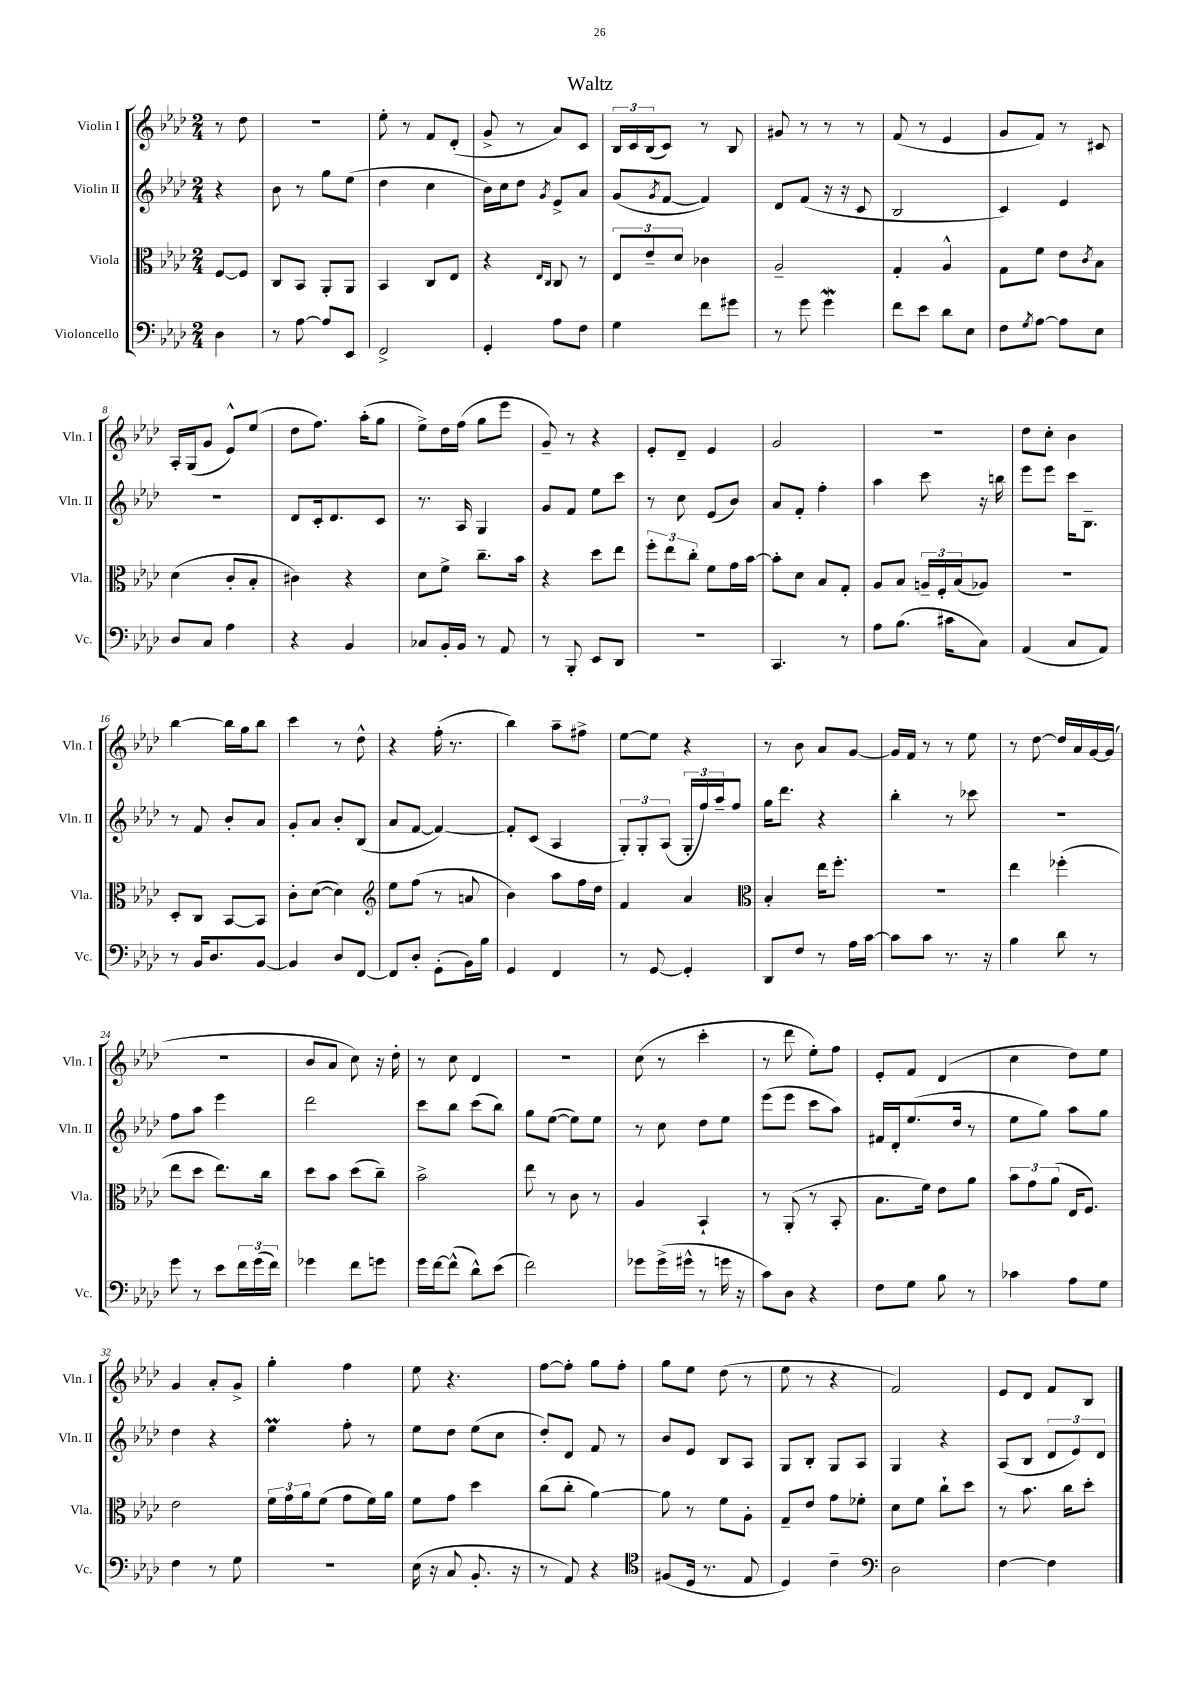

**kern	**kern	**kern	**kern
*staff4	*staff3	*staff2	*staff1
*clefF4	*clefC3	*clefG2	*clefG2
*k[b-e-a-d-]	*k[b-e-a-d-]	*k[b-e-a-d-]	*k[b-e-a-d-]
*M2/4	*M2/4	*M2/4	*M2/4
4D-	[8F	4r	8r
.	8F]	.	8dd-
=	=	=	=
8r	8C	8b-	2r
[8A-	8BB-	8r	.
8A-]	8AA-'	8gg	.
8EE-	8AA-	(8ee-	.
=	=	=	=
2FF^	4BB-	4dd-	8ee-'
.	.	.	8r
.	8C	4cc	8f
.	8E-	.	(8d-'
=	=	=	=
4GG'	4r	16b-)	8g^
.	.	16cc	.
.	.	8dd-	8r
.	16qqE-	.	.
.	16qqC	8qg	.
8A-	8C	8e-^	8a-)
8F	8r	8a-	8c
=	=	=	=
4G	12E-	(8g	24B-
.	.	.	24c
.	12e-~	.	(24B-
.	.	8qg	.
.	.	[8f	8c)
.	12d-	.	.
8f	4c-	4f])	8r
8g#	.	.	8B-
=	=	=	=
8r	2A-~	8d-	8g#
8g	.	(8f	8r
4g	.	16r	8r
.	.	16r	.
.	.	8c	8r
=	=	=	=
8f	4G'	2B-	(8f
8e-	.	.	8r
8d-	4A-^^	.	4e-
8E-	.	.	.
=	=	=	=
8F	8G	4c)	8g
8qG	.	.	.
[8A-	8f	.	8f)
8A-]	8e-	4e-	8r
.	8qc	.	.
8E-	8B-	.	8c#
=	=	=	=
8D-	(4d-	2r	16A-'
.	.	.	(16G
8C	.	.	8g
4A-	8c'	.	8e-^^)
.	8B-'	.	(8ee-
=	=	=	=
4r	4c#)	8d-	8dd-
.	.	16c'	8.ff)
.	.	8.d-	.
4BB-	4r	.	.
.	.	.	(16aa-'
.	.	8c	8gg
=	=	=	=
8C-	8d-	8.r	8ee-^)
16BB-'	8f^	.	16dd-
16BB-	.	16A-	(16ff
8r	8.cc~	4G	8gg
8AA-	.	.	8eee-
.	16b-	.	.
=	=	=	=
8r	4r	8g	8g~)
8BBB-'	.	8f	8r
8EE-	8dd-	8ee-	4r
8DD-	8ee-	8ccc	.
=	=	=	=
2r	12ff'	8r	8e-'
.	12ee-	.	.
.	.	8cc	8d-~
.	12cc'	.	.
.	8f	(8e-	4e-
.	16g	8b-)	.
.	[16b-	.	.
=	=	=	=
4.CC	8b-']	8a-	2g
.	8d-	8f'	.
.	8B-	4ff'	.
8r	8G'	.	.
=	=	=	=
8A-	8A-	4aa-	2r
(8.B-	8B-	.	.
.	24A~	8ccc	.
.	24F'	.	.
16c#	.	.	.
.	(24B-	.	.
8C)	8A-)	16r	.
.	.	16bb	.
=	=	=	=
(4AA-	2r	8eee-	8dd-
.	.	8eee-	8cc'
8C	.	16ccc	4b-
.	.	8.B-~	.
8AA-)	.	.	.
=	=	=	=
8r	8D-'	8r	[4bb-
16BB-	8C	8f	.
8.D-	.	.	.
.	[8BB-	8b-'	16bb-]
.	.	.	16gg
[8BB-	8BB-]	8a-	8bb-
=	=	=	=
4BB-]	8c'	8g'	4ccc
.	([8d-	8a-	.
8D-	4d-])	8b-'	8r
[8FF	.	(8B-	8dd-^^
=	=	=	=
*	*clefG2	*	*
8FF]	8ee-	8a-	4r
8D-'	(8ff	[8f	.
(8GG'	8r	4f_)	(16ff'
.	.	.	8.r
16BB-)	8a	.	.
16B-	.	.	.
=	=	=	=
4GG	4b-)	8f']	4bb-)
.	.	(8c	.
4FF	8aa-	4A-	8aa-~
.	16ff	.	8ff#^
.	16dd-	.	.
=	=	=	=
8r	4f	12G')	[8ee-
.	.	12G'	.
[8GG	.	.	8ee-]
.	.	(12A-	.
4GG']	4a-	24G'	4r
.	.	24ff)	.
.	.	24aa-~	.
.	.	8ff	.
=	=	=	=
*	*clefC3	*	*
8DD-	4B-'	16gg	8r
.	.	8.ddd-	.
8F	.	.	8b-
8r	16ee-	4r	8a-
.	8.ff'	.	.
16A-	.	.	[8g
[16c	.	.	.
=	=	=	=
8c]	2r	4bb-'	16g]
.	.	.	16f
8c	.	.	8r
8.r	.	8r	8r
.	.	8ccc-	8ee-
16r	.	.	.
=	=	=	=
4B-	4ee-	2r	8r
.	.	.	[8dd-
8d-	(4ff-'	.	16dd-]
.	.	.	16a-
8r	.	.	[16g
.	.	.	(16g]
=	=	=	=
8g	8ee-	8ff	2r
8r	8dd-	8aa-	.
8e-	8.ee-)	4eee-	.
24f	.	.	.
(24g	.	.	.
.	16cc	.	.
24f)	.	.	.
=	=	=	=
4g-	8dd-	2ddd-	8b-
.	8b-	.	8a-
8f	(8dd-	.	8cc)
8g	8cc~)	.	16r
.	.	.	16dd-'
=	=	=	=
16g	2b-^	8ccc	8r
[16f	.	.	.
(8f^^]	.	8bb-	8cc
8d-^^)	.	(8ccc	4d-
(8e-	.	8bb-)	.
=	=	=	=
2f)	8ee-	8gg	2r
.	8r	([8ee-	.
.	8c	8ee-])	.
.	8r	8ee-	.
=	=	=	=
8g-	4A-	8r	(8cc
(16g-^	.	8cc	8r
16g#^^	.	.	.
8r	4BB-`	8dd-	4ccc'
16g	.	8ee-	.
16r	.	.	.
=	=	=	=
8c)	8r	(8eee-	8r
8D-	(8AA-'	8eee-	8ddd-
4r	8r	8ccc	8ee-')
.	8BB-'	8aa-)	8ff
=	=	=	=
8F	8.B-	16f#	8e-'
.	.	16d-'	.
8G	.	(8.ee-	8f
.	16f)	.	.
8B-	8e-	.	(4d-
.	.	16dd-	.
8r	8a-	8r	.
=	=	=	=
4c-	12b-	8ee-	4cc
.	12g	.	.
.	.	8gg)	.
.	(12a-	.	.
8A-	16E-	8aa-	8dd-)
.	8.F)	.	.
8G	.	8gg	8ee-
=	=	=	=
4F	2e-	4dd-	4g
8r	.	4r	8a-'
8G	.	.	8g^
=	=	=	=
2r	24f	4ee-	4gg'
.	24g	.	.
.	24a-	.	.
.	(8f	.	.
.	8g	8ff'	4ff
.	16f)	8r	.
.	16a-	.	.
=	=	=	=
(16E-	8f	8ee-	8ee-
16r	.	.	.
8C	8g	8dd-	4.r
8.BB-'	4dd-	(8ee-	.
.	.	8cc	.
16r	.	.	.
=	=	=	=
8r	(8cc	8dd-')	[8ff
8AA-)	8cc'	8d-	8ff']
4r	[4a-)	8f	8gg
.	.	8r	8ff'
=	=	=	=
*clefC4	*	*	*
(8F#	8a-]	8b-	8gg
16D-	8r	8e-	8ee-
8.r	.	.	.
.	8f	8B-	(8dd-
8E-	8A-'	8A-	8r
=	=	=	=
4D-)	8G~	8G	8ee-
.	8e-	8B-'	8r
4c~	8g	8G	4r
.	8f-'	8A-	.
=	=	=	=
*clefF4	*	*	*
2D-	8d-	4G	2f)
.	8f	.	.
.	8cc`	4r	.
.	8dd-	.	.
=	=	=	=
[4F	8r	(8A-	8e-
.	8.b-	8B-	8d-
4F]	.	12d-	8f
.	16cc	.	.
.	.	12e-)	.
.	8dd-'	.	8B-
.	.	12d-	.
==	==	==	==
*-	*-	*-	*-
